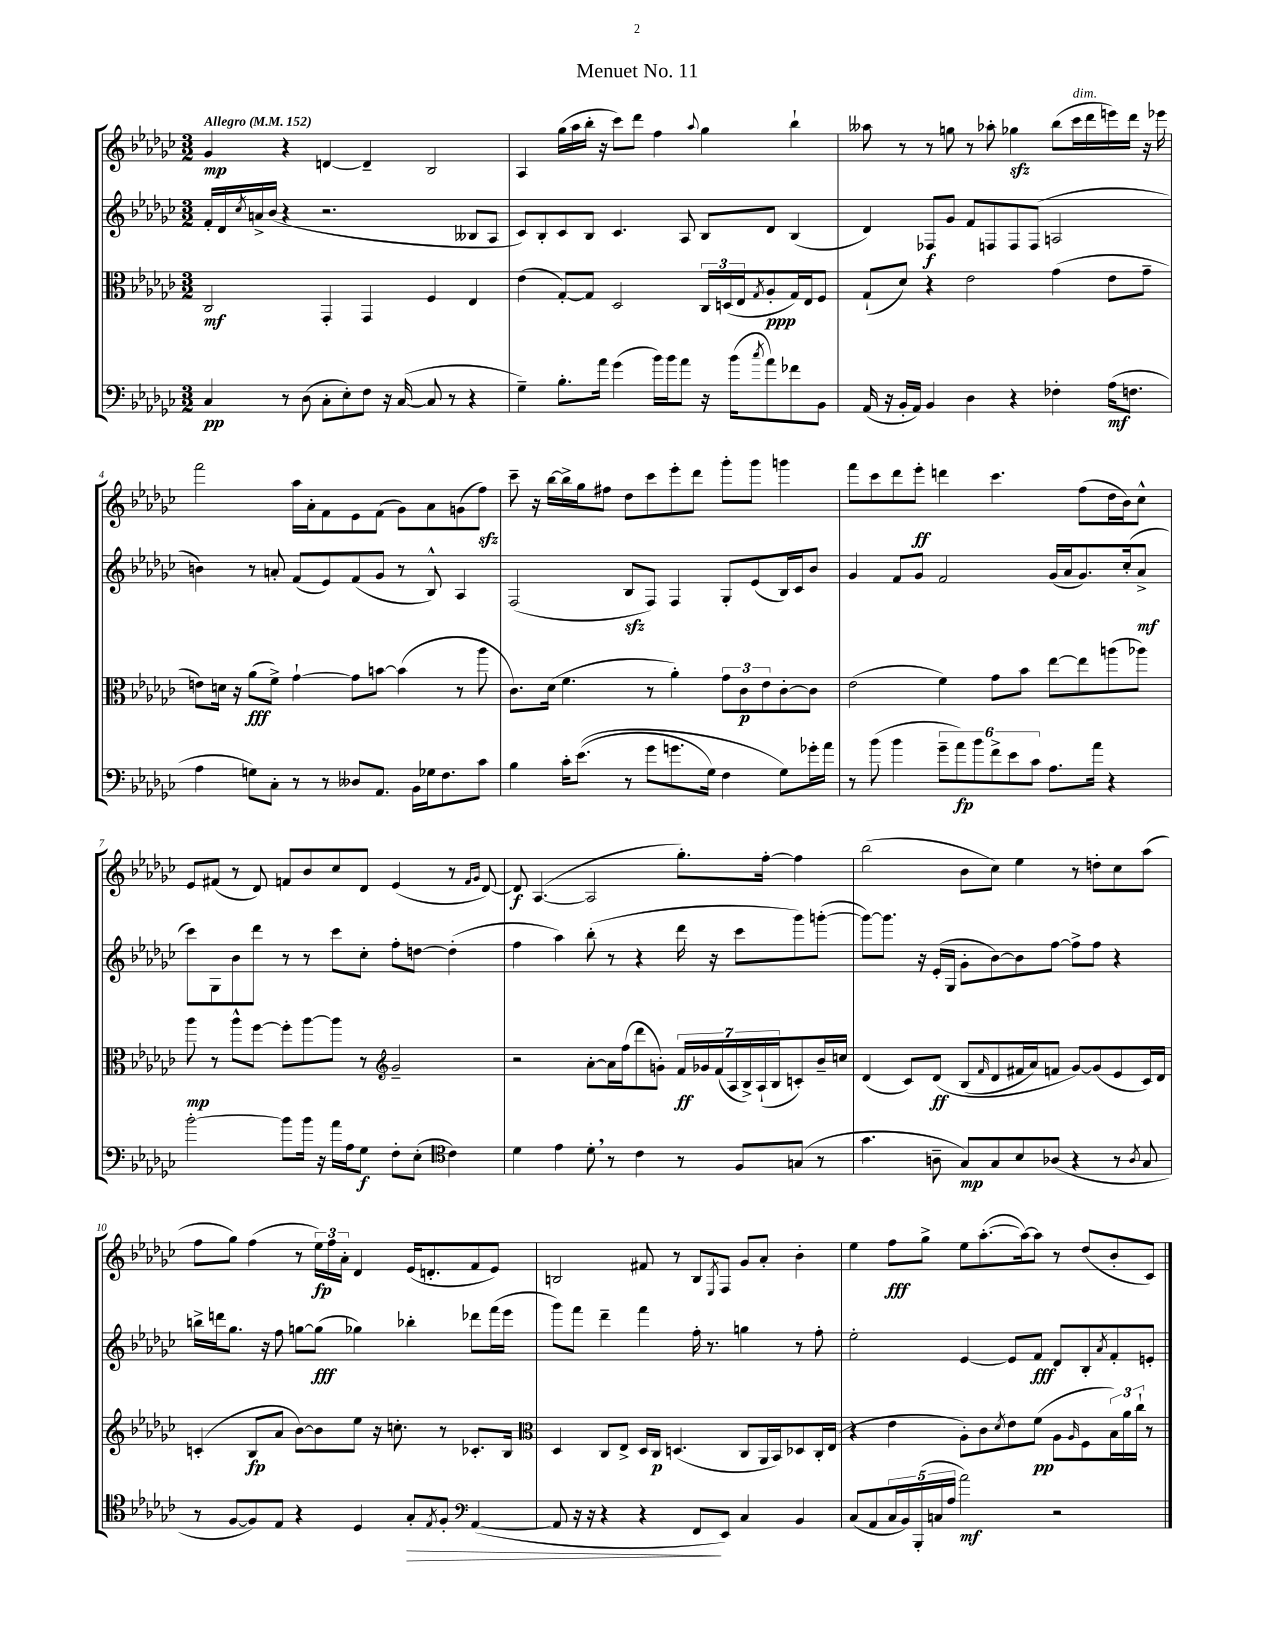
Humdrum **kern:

**kern	**kern	**kern	**kern
*staff4	*staff3	*staff2	*staff1
*clefF4	*clefC3	*clefG2	*clefG2
*k[b-e-a-d-g-c-]	*k[b-e-a-d-g-c-]	*k[b-e-a-d-g-c-]	*k[b-e-a-d-g-c-]
*M3/2	*M3/2	*M3/2	*M3/2
*MM152	*MM152	*MM152	*MM152
4C-	2C-	16f'	4g-
.	.	16d-	.
.	.	8qcc-	.
.	.	16a^	.
.	.	(16b-	.
8r	.	4r	4r
(8D-	.	.	.
8C-'	4GG-'	2.r	[4d
8E-')	.	.	.
8F	4GG-	.	4d~]
16r	.	.	.
([16C-	.	.	.
8C-]	4F	.	2B-
8r	.	.	.
4r	4E-	8B--	.
.	.	8A-	.
=	=	=	=
4G-~)	(4e-	8c-)	4A-
.	.	8B-'	.
8.B-'	[8G-')	8c-	(16gg-
.	.	.	16aa-
.	8G-]	8B-	16bb-'
16a-	.	.	16r
(4g-	2D-	4.c-	8ccc-)
.	.	.	8ddd-
16b-)	.	.	4ff
16b-	.	.	.
8a-	.	8A-	.
.	.	.	8qqaa-
16r	24C-	8B-	4gg-
.	(24D	.	.
(16b-	.	.	.
.	24E-	.	.
8qcc-	8qG-	.	.
8a-)	8A-'	8d-	.
8f-	16G-)	(4B-	4bb-`
.	16E-	.	.
8BB-	8F	.	.
=	=	=	=
(16AA-	(8G-`	4d-)	8aa--
16r	.	.	.
16BB-'	8d-)	.	8r
16AA-)	.	.	.
4BB-	4r	8F-	8r
.	.	8g-	8gg
4D-	2e-	8f	8r
.	.	8F	8aa-'
4r	.	8F	4gg-
.	.	(8F	.
4F-'	(4g-	2A	(8bb-
.	.	.	16ccc-
.	.	.	16ddd-
(16A-	8e-	.	16eee)
8.F	.	.	16ddd-
.	8g-~	.	16r
.	.	.	16eee-
=	=	=	=
4A-	8e)	4b)	2fff
.	16d	.	.
.	16r	.	.
8G)	(8a-	8r	.
8C-'	8f^)	8a'	.
8r	[4g-`	(8f	16aa-
.	.	.	16a-'
8r	.	8e-)	8f
8D--	8g-]	(8f	8e-
8.AA-	[8b	8g-	(8f
.	(4b]	8r	8g-)
16BB-	.	.	.
16G-	.	8B-^^)	8a-
8.F	.	.	.
.	8r	4A-	(8g
8c-	8aa-	.	8ff)
=	=	=	=
4B-	8.c-)	(2F	8ccc-~
.	.	.	16r
.	(16d-	.	[16bb-
16c-'	4.f	.	16bb-^]
&((8.e-	.	.	16gg-
.	.	.	8ff#
8r	.	8B-	8dd-
8g-	8r	8F)	8ccc-
8.g	4a-')	4F	8eee-'
.	.	.	8ddd-
16G-)	.	.	.
4F	12g-	8G-'	8ggg-'
.	12c-	.	.
.	.	(8e-	8ggg-
.	12e-	.	.
8G-&)	[8c-'	16B-)	4ggg
.	.	16c-	.
16g-'	8c-]	8b-	.
16a-	.	.	.
=	=	=	=
8r	(2e-	4g-	8fff
(8b-	.	.	8ccc-
4b-	.	8f	8ddd-
.	.	8g-	8eee-'
12g-~	4f)	2f	4ddd
12a-)	.	.	.
12b-	.	.	.
12f^	8g-	.	4.ccc-
12e-	.	.	.
.	8b-	.	.
12c-	.	.	.
8.A-	[8ee-	(16g-	.
.	.	16a-	.
.	8ee-]	8.g-)	(8ff
16a-	.	.	.
4r	(8aa	.	16dd-
.	.	(16cc-'	16b-)
.	8aa-)	8a-^	8cc-^^
=	=	=	=
[2b-'	8aa-	8ccc-)	8e-
.	8r	8G-	(8f#
.	8aa-^^	8b-	8r
.	[8ff	8ddd-	8d-)
8b-]	8ff']	8r	8f
16b-	[8aa-	8r	8b-
16r	.	.	.
16a-	8aa-]	8ccc-	8cc-
16A-	.	.	.
8G-	8r	8cc-'	8d-
*	*clefG2	*	*
8F'	2g-~	8ff'	(4e-
(8E-'	.	[8dd	.
*clefC4	*	*	*
4c-)	.	(4dd']	8r
.	.	.	16qqf
.	.	.	16qqg-
.	.	.	[8d-)
=	=	=	=
4d-	2r	4ff	8d-]
.	.	.	([4.A-
4e-	.	4aa-)	.
8d-'	[8a-'	(8bb-'	2A-]
8r	16a-]	8r	.
.	(16ff	.	.
4c-	8ddd-	4r	.
.	8g')	.	.
8r	28f	16ddd-	8.gg-')
.	28g-	.	.
.	.	16r	.
.	(28f	.	.
.	28A-	.	.
8F	.	8ccc-	.
.	28B-^)	.	.
.	(28A-`	.	.
.	.	.	[16ff'
.	28B-	.	.
(8G	8c')	8ggg-)	4ff]
8r	16b-~	([8ggg'	.
.	16cc	.	.
=	=	=	=
4.g-	(4d-	8ggg_)	(2bb-
.	.	8.ggg]	.
.	8c-)	.	.
.	.	16r	.
8A~	&(8d-	(16e-'	.
.	.	16G-	.
8G-)	(8B-	8g-'	8b-
.	16qqf	.	.
8G-	8d-	[8b-)	8cc-)
8B-	16f#	8b-]	4ee-
.	16a-)	.	.
(8A-	8f	[8ff	.
4r	[8g-&)	8ff^]	8r
.	(8g-]	8ff	8dd'
8r	8e-	4r	8cc-
8qA-	.	.	.
8G-	16c-)	.	(8aa-
.	16d-	.	.
=	=	=	=
8r	(4c'	16bb^	8ff
.	.	16ddd	.
[8F	.	8.gg-	8gg-)
8F])	8B-	.	(4ff
.	.	16r	.
8E-	8a-	8ff	.
4r	[8b-)	[8gg	8r
.	8b-]	(8gg]	24ee-)
.	.	.	24ff
.	.	.	24a-'
4D-	8ee-	4gg-)	4d-
.	16r	.	.
.	8.cc'	.	.
8G-'	.	4bb-'	(16e-
.	.	.	8.d'
8qE-	.	.	.
8F'	8r	.	.
*clefF4	*	*	*
([4AA-	8.c-'	8ddd-	8f
.	.	(16fff	8e-)
.	16B-	16eee-	.
=	=	=	=
*	*clefC3	*	*
8AA-]	4D-	8ggg-)	2B
16r	.	8fff	.
16r	.	.	.
4r	8C-	4ddd-~	.
.	8E-^	.	.
4r	16D-	4fff	8f#
.	16C-	.	.
.	(4.D	.	8r
8FF	.	16ff'	8B
.	.	8.r	.
.	.	.	8qE-
8EE-)	.	.	8F
4C-	8C-	4gg	8g-
.	16AA-	.	8a-'
.	16BB-)	.	.
4BB-	8D-	8r	4b-'
.	16C-'	8ff'	.
.	(16E-	.	.
=	=	=	=
(8C-	4r	2ee-'	4ee-
8AA-	.	.	.
20C-	4e-	.	8ff
20BB-)	.	.	.
(20BBB-'	.	.	.
.	.	.	8gg-^
20C	.	.	.
20A-	.	.	.
2a-)	8A-')	[4e-	8ee-
.	8c-	.	([8.aa-'
.	8qd-	.	.
.	8e-	8e-]	.
.	.	.	16aa-_)
.	(8f	8f	8aa-]
2r	8A-	8d-	8r
.	16qqA-	.	.
.	8F	8B-'	(8dd-
.	.	8qa-	.
.	24B-)	8f'	8b-'
.	24a-	.	.
.	24cc-`	.	.
.	8r	8e'	8c-)
==	==	==	==
*-	*-	*-	*-
